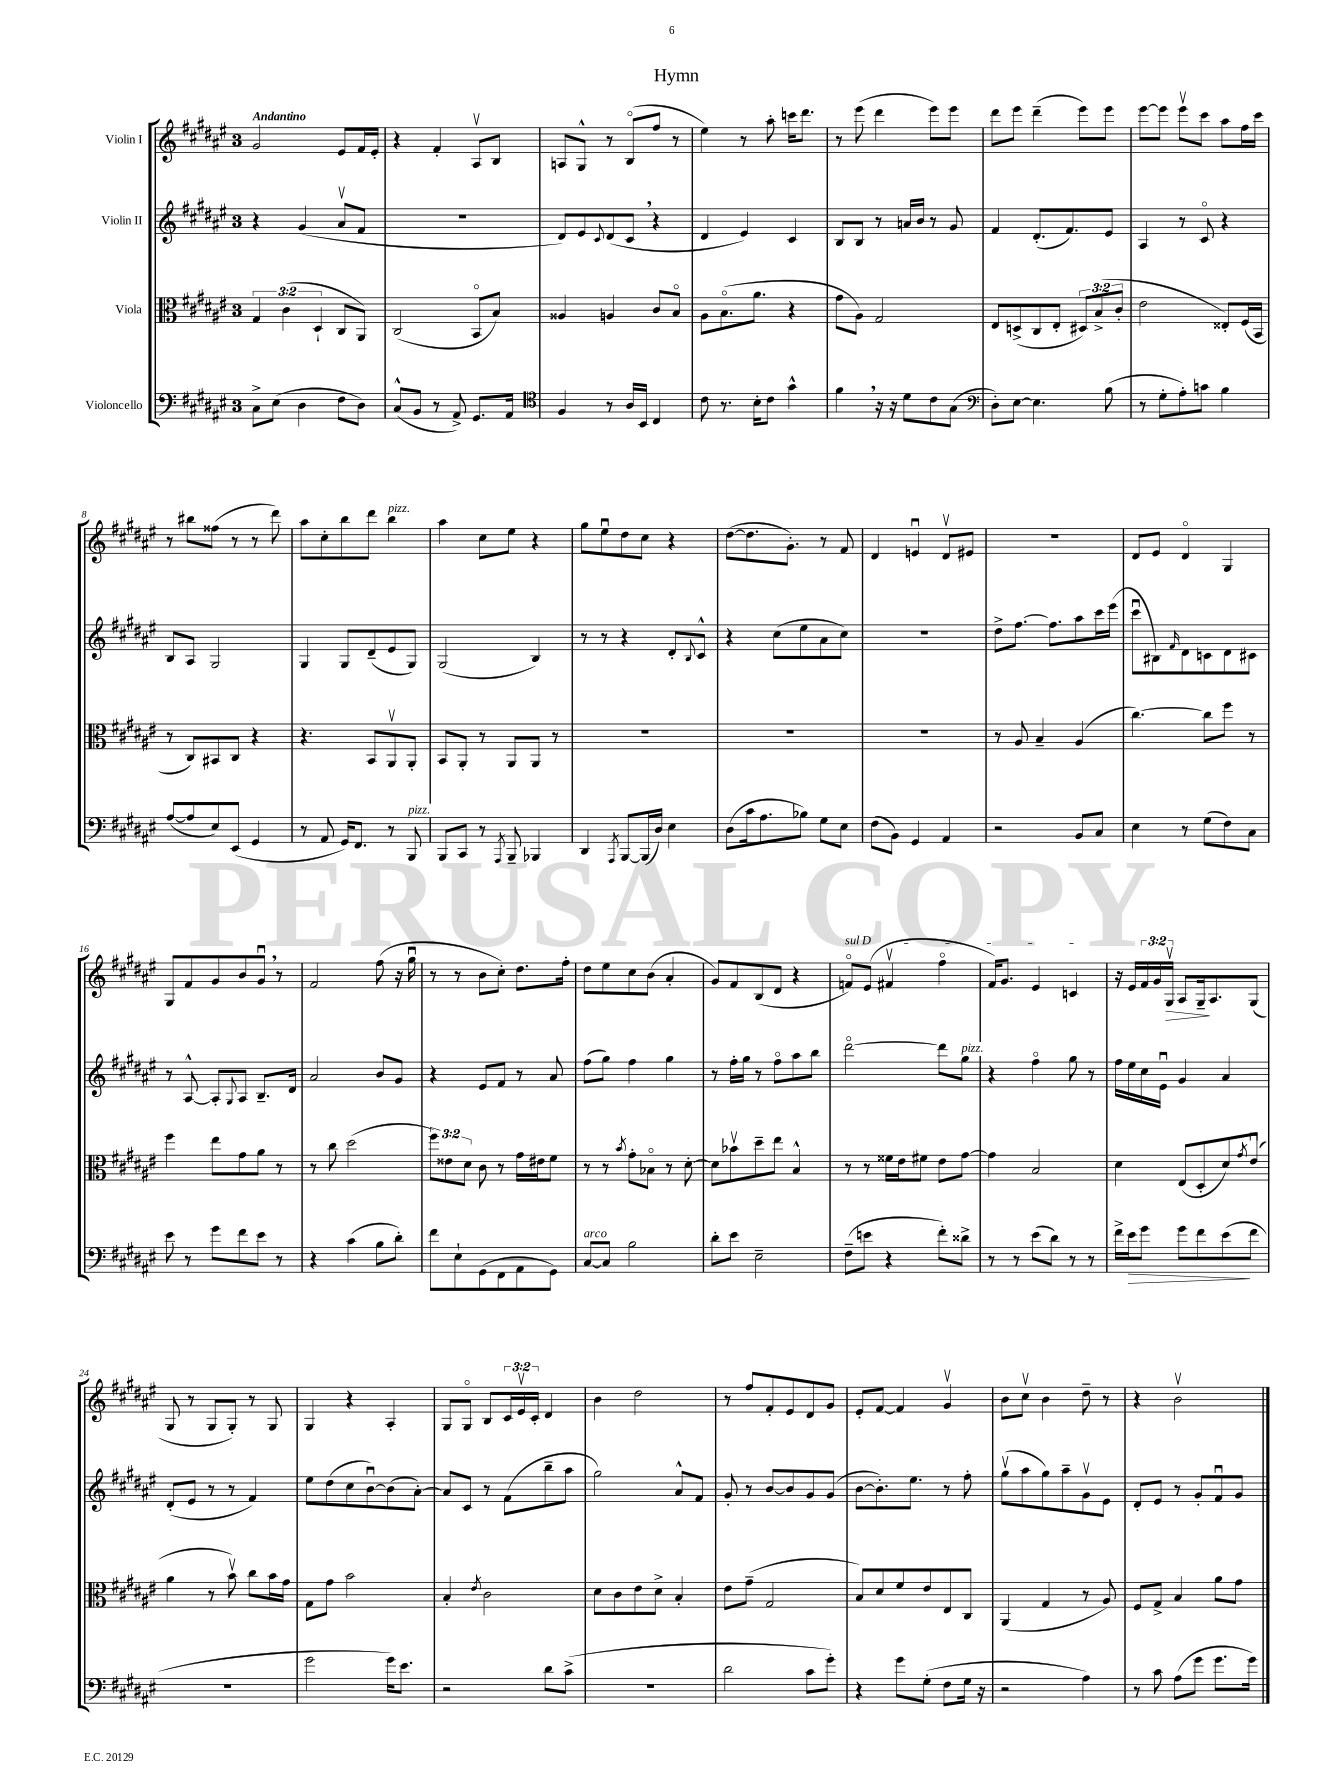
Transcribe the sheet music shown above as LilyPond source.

\header { title = "Hymn" }
<<
\new StaffGroup <<
\new Staff = "s0" \with { instrumentName = "Violin I" } {
    \clef treble \key fis \major \once \override Staff.TimeSignature.style = #'single-digit \time 3/4 \override Staff.TupletNumber.text = #tuplet-number::calc-fraction-text \tempo "Andantino"
    gis'2 eis'8 fis'16 eis'16-. |
    r4 fis'4-. ais8\upbow b8 |
    a8 gis8-^ r8 b8\flageolet( fis''8 r8 |
    eis''4) r8 ais''8-. c'''16 dis'''8. |
    r8 eis'''8( dis'''4 eis'''8) eis'''8 |
    dis'''8 eis'''8 dis'''4--( eis'''8) eis'''8 |
    eis'''8~ eis'''8 eis'''8\upbow cis'''8 ais''8 fis''16 cis'''16 |
    r8 bis''8 fisis''8( r8 r8 dis'''8) |
    ais''8 cis''8-. b''8 dis'''8 b''4^\markup { \italic "pizz." } |
    ais''4 cis''8 eis''8 r4 |
    gis''8 eis''8\downbow dis''8 cis''8 r4 |
    dis''8~( dis''8. gis'8.-.) r8 fis'8 |
    dis'4 e'4\downbow dis'8\upbow eis'8 |
    R2. |
    dis'8 eis'8 dis'4\flageolet gis4 |
    gis8 fis'8 gis'8 b'8 gis'8\downbow \breathe r8 |
    fis'2 fis''8( r16 gis''16\downbow |
    r8 r8 b'8 cis''8-.) dis''8. fis''16-. |
    dis''8 eis''8 cis''8 b'8( ais'4-. |
    gis'8) fis'8 b8( dis'8 r4 |
    \once \override TextSpanner.bound-details.left.text = \markup { \italic "sul D" } f'8\flageolet\startTextSpan) eis'8( fis'4\upbow fis''4\flageolet |
    fis'16) gis'8. eis'4 c'4\stopTextSpan |
    r16 eis'16 \tuplet 3/2 { fis'16 gis'16 gis16\upbow\> } ais8 gis16--\! ais8. gis8( |
    gis8 r8 gis8 gis8-.) r8 gis8 |
    gis4 r4 ais4-. |
    gis8 gis8\flageolet b8 \tuplet 3/2 { cis'16 eis'16\upbow cis'16-. } dis'4 |
    b'4 dis''2 |
    r8 fis''8 fis'8-. eis'8 dis'8 gis'8 |
    eis'8-. fis'8~ fis'4 gis'4\upbow |
    b'8 cis''8\upbow b'4 dis''8-- r8 |
    r4 b'2\upbow \bar "|." |
}
\new Staff = "s1" \with { instrumentName = "Violin II" } {
    \clef treble \key fis \major \once \override Staff.TimeSignature.style = #'single-digit \time 3/4
    r4 gis'4( ais'8\upbow fis'8 |
    R2. |
    dis'8) eis'8 \appoggiatura { cis'8 } dis'8( cis'8 \breathe r4 |
    dis'4 eis'4) cis'4 |
    b8 b8 r8 a'16 b'16 r8 gis'8 |
    fis'4 dis'8.-.( fis'8.) eis'8 |
    ais4 r8 cis'8\flageolet r4 |
    b8 ais8 gis2 |
    gis4 gis8 dis'8--( eis'8 gis8) |
    gis2( b4) |
    r8 r8 r4 dis'8-. \appoggiatura { b8 } cis'8-^ |
    r4 cis''8( eis''8 ais'8 cis''8) |
    R2. |
    dis''8-> fis''8.~ fis''8. ais''8 cis'''16 eis'''16( |
    cis'''8\downbow bis8) \grace { fis'16 } dis'8 c'8 dis'8 cis'8 |
    r8 ais8~-^ ais8-. \appoggiatura { gis8 } ais8 b8.-- dis'16 |
    ais'2 b'8 gis'8 |
    r4 eis'8 fis'8 r8 ais'8 |
    fis''8( gis''8) fis''4 gis''4 |
    r8 fis''16-. gis''16 r8 fis''8\flageolet ais''8 b''8 |
    dis'''2~\flageolet dis'''8 gis''8^\markup { \italic "pizz." } |
    r4 fis''4\flageolet gis''8 r8 |
    fis''16 eis''16 cis''16 eis'16\downbow gis'4 ais'4 |
    dis'8-.( eis'8 r8 r8 fis'4) |
    eis''8 dis''8( cis''8 b'8~\downbow) b'8( ais'8~-.) |
    ais'8 cis'8 r8 fis'8( b''8-- ais''8 |
    gis''2) ais'8-^ fis'8 |
    gis'8-. r8 b'8~ b'8 gis'8 gis'8( |
    b'8~ b'8.-.) eis''8. r8 fis''8-. |
    gis''8\upbow( ais''8 gis''8) ais''8-- gis'8\upbow eis'8 |
    dis'8-. eis'8 r8 gis'8-. fis'8\downbow gis'8 \bar "|." |
}
\new Staff = "s2" \with { instrumentName = "Viola" } {
    \clef alto \key fis \major \once \override Staff.TimeSignature.style = #'single-digit \time 3/4 \override Staff.TupletNumber.text = #tuplet-number::calc-fraction-text
    \tuplet 3/2 { gis4 cis'4( dis4-! } cis8 ais,8) |
    cis2( b,8\flageolet b8) |
    aisis4 a4 cis'8 b8\flageolet |
    ais8 b8.\flageolet( ais'8. r4 |
    gis'8 ais8) gis2 |
    eis8 d8->( cis8 eis8-. \tuplet 3/2 { dis8) b8->( cis'8-. } |
    eis'2 eisis8-.) fis16( b,16 |
    r8 cis8) bis,8 cis8 r4 |
    r4. b,8 ais,8\upbow ais,8-. |
    b,8 ais,8-. r8 ais,8 ais,8 r8 |
    R2. |
    R2. |
    R2. |
    r8 ais8 b4-- ais4( |
    cis''4.~) cis''8 fis''8 r8 |
    fis''4 eis''8 gis'8 ais'8 r8 |
    r8 cis''8 dis''2( |
    \tuplet 3/2 { fis''8) eisis'8 dis'8 } cis'8 r8 gis'16 eis'16 fis'8 |
    r8 r8 \acciaccatura { b'8 } gis'8-. bes8\flageolet r8 dis'8~-. |
    dis'8 bes'8\upbow dis''8-- eis''8 b4-^ |
    r8 r8 fisis'16 eis'16 fis'8 eis'8 gis'8~ |
    gis'4 b2 |
    dis'4 eis8( dis8-. dis'8) \acciaccatura { gis'8 } eis'8\downbow( |
    ais'4 r8 b'8\upbow) cis''8 b'16 gis'16 |
    gis8 gis'8 b'2 |
    b4-. \acciaccatura { eis'8 } cis'2 |
    dis'8 cis'8 eis'8 dis'8-> b4-. |
    eis'8 gis'8--( gis2 |
    b8) dis'8 fis'8 eis'8 eis8 cis8 |
    ais,4( gis4 r8 ais8) |
    fis8 gis8-> b4 ais'8 gis'8 \bar "|." |
}
\new Staff = "s3" \with { instrumentName = "Violoncello" } {
    \clef bass \key fis \major \once \override Staff.TimeSignature.style = #'single-digit \time 3/4
    cis8-> eis8( dis4 fis8 dis8) |
    cis8-^( b,8 r8 ais,8->) gis,8. ais,16 |
    \clef tenor fis4 r8 ais16 b,16 cis4 |
    cis'8 r8. b16-. cis'8 gis'4-^ |
    fis'4 \breathe r16 r16 dis'8 cis'8 gis8( |
    \clef bass dis8-.) eis8~ eis4. b8( |
    r8 gis8-. ais8-.) c'8 b4 |
    ais8~( ais8 eis8) eis,8( gis,4 |
    r8 ais,8 gis,16) fis,8. r8 b,,8^\markup { \italic "pizz." } |
    b,,8 cis,8 r8 \acciaccatura { ais,,8 } b,,8-- bes,,4 |
    dis,4 \acciaccatura { ais,,8 } b,,8~ b,,16( dis16) eis4 |
    dis8( cis'16 ais8. bes8) gis8 eis8 |
    fis8( b,8) gis,4 ais,4 |
    r2 b,8 cis8 |
    eis4 r8 gis8( fis8) cis8 |
    eis'8 r8 gis'8 fis'8 eis'8 r8 |
    r4 cis'4( b8 dis'8-.) |
    fis'8 eis8-! gis,8( fis,8 ais,8 gis,8) |
    cis8~^\markup { \italic "arco" } cis8 b2 |
    dis'8-. eis'8 eis2-- |
    fis8--( e'8 r4 fis'8-.) disis'8-> |
    r8 r8 eis'8( dis'8) r8 r8 |
    fis'16-> eis'16\> gis'8 gis'8 fis'8 eis'8\!( fis'8 |
    R2. |
    gis'2 gis'16) eis'8. |
    r2 dis'8 cis'8->( |
    R2. |
    dis'2 cis'8 gis'8-.) |
    r4 gis'8 gis8-.( fis8 gis16 r16 |
    r2 ais4) |
    r8 cis'8 ais8( gis'8 gis'8. gis'16) \bar "|." |
}
>>
>>
